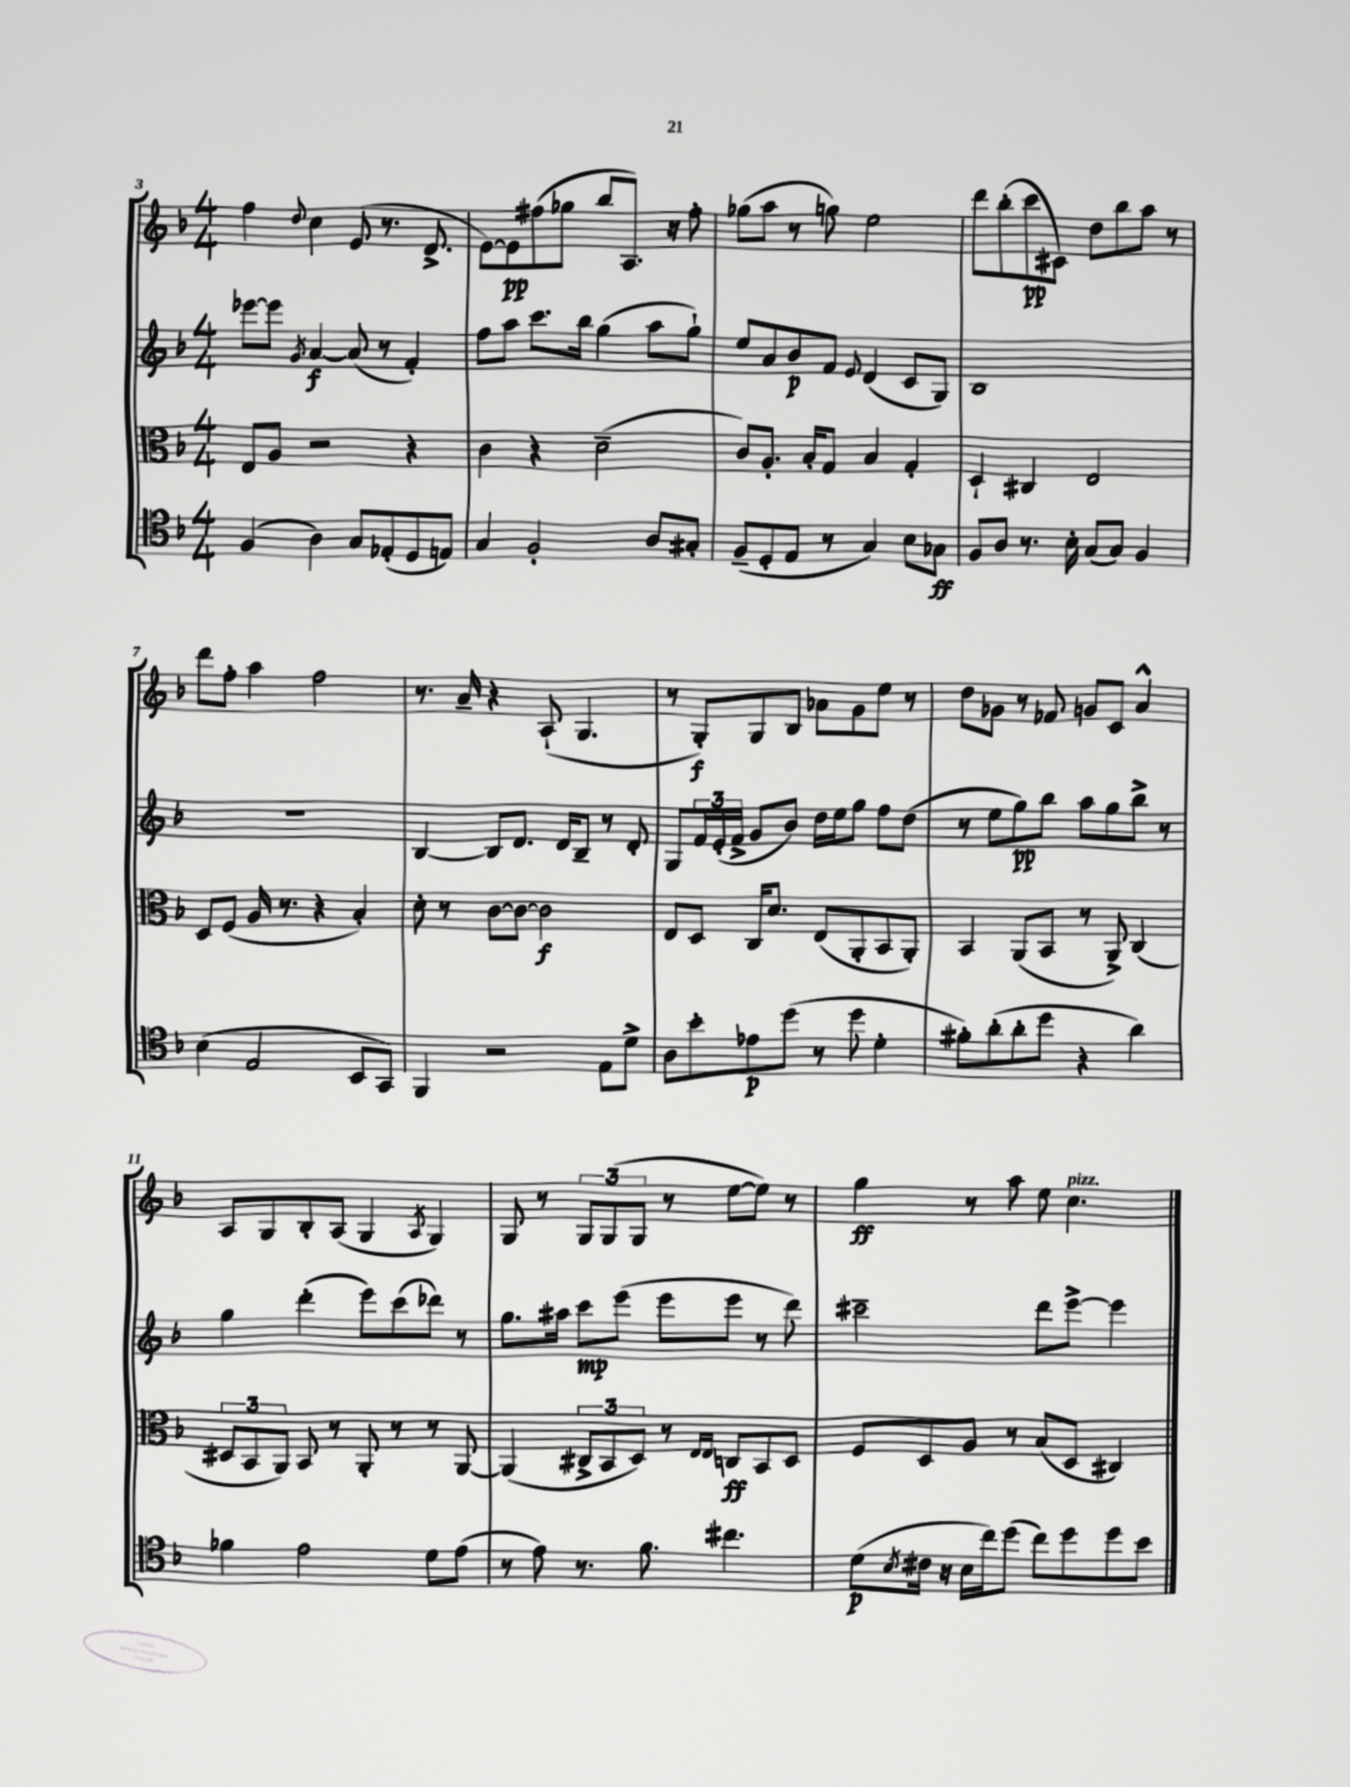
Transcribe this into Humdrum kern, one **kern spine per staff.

**kern	**kern	**kern	**kern
*staff4	*staff3	*staff2	*staff1
*clefC4	*clefC3	*clefG2	*clefG2
*k[b-]	*k[b-]	*k[b-]	*k[b-]
*M4/4	*M4/4	*M4/4	*M4/4
(4F	8E	[8eee-	4ff
.	8A	8eee-]	.
.	.	8qg	8qqdd
4A)	2r	[4a	4cc
8G	.	(8a]	(8e
(8E-'	.	8r	8.r
8D	4r	4f')	.
.	.	.	8.d^
8E)	.	.	.
=	=	=	=
4G	4c	8ff	[8e)
.	.	8aa	8e]
2F'	4r	8.ccc	(8ff#
.	.	.	8gg-
.	.	16bb-	.
.	(2d~	(4gg	8bb-
.	.	.	8.A)
8A	.	8aa	.
.	.	.	16r
8G#'	.	8gg`)	8ff#'
=	=	=	=
(8F~	8c)	8ee	(8gg-
8D'	8.A'	8a	8aa
8E	.	8b-	8r
.	16B-'	.	.
8r	8G	8f	8gg)
.	.	8qqe	.
4G)	4B-	(4d	2ee
8B-	4G'	8c	.
8G-	.	8G)	.
=	=	=	=
8F	4D`	1B-	8ddd
8A	.	.	(8bb-'
8.r	4C#	.	8ccc
.	.	.	8c#)
16B-'	.	.	.
(8G	2E	.	8dd
8G)	.	.	8bb-
4F	.	.	8aa
.	.	.	8r
=	=	=	=
(4B-	8D	1r	8ddd
.	(8F	.	8ff'
2E	16A	.	4aa
.	8.r	.	.
.	4r	.	2ff
8BB-	4B-')	.	.
8GG)	.	.	.
=	=	=	=
4FF	8d'	[4B-	8.r
.	8r	.	.
.	.	.	16a~
2r	[8c	8B-]	4r
.	8c_	8.d	.
.	2c]	.	(8A`
.	.	16d	.
.	.	8B-~	4.G
8E	.	8r	.
8d^	.	8d'	.
=	=	=	=
8A	8E	8G	8r
8b-'	8D	24f	8G')
.	.	(24e'	.
.	.	24f^	.
8e-	16C	8g	8G
.	8.d	.	.
(8dd	.	8b-)	8B-
8r	(8E	16dd	8a-
.	.	16ee	.
8dd	8AA'	8gg	8g
4d'	8BB-	8ff	8ee
.	8AA')	(8dd	8r
=	=	=	=
8f#')	4BB-	8r	8dd
(8a'	.	8ee	8g-
8a'	(8AA	8gg)	8r
8dd	8BB-	8bb-	8f-
4r	8r	8aa	8g
.	8AA^)	8gg	8c
4a)	(4C	8bb-^	4a^^
.	.	8r	.
=	=	=	=
4f-	12D#	4gg	8A
.	12BB-	.	.
.	.	.	8G
.	12AA)	.	.
2e	8BB-	(4ddd'	8B-'
.	8r	.	(8A
.	8AA'	8eee)	4G
.	8r	(8ccc	.
.	.	.	8qA
8d	8r	8ddd-)	4G)
(8e	[8AA	8r	.
=	=	=	=
8r	(4AA]	8.gg	8G
8e)	.	.	8r
.	.	16aa#	.
8.r	12C#^	8ccc	12G
.	12BB-	.	(12G
.	.	(8eee	.
.	12D)	.	12G
8.f	.	.	.
.	8r	8eee	8r
.	16qqE	.	.
.	16qqE	.	.
4.cc#	8C	8eee	[8ee
.	8BB-	8r	8ee])
.	8D	8ddd)	8r
=	=	=	=
(8d	8F	2ccc#~	4gg
8qB-	.	.	.
16c#	8D	.	.
16r	.	.	.
16B-	8A	.	8r
16cc)	.	.	.
(8dd	8r	.	8aa
8cc)	(8B-	8ddd	8ee
8dd	8D	[8eee^	4.cc
8dd	4C#)	4eee]	.
8b-	.	.	.
==	==	==	==
*-	*-	*-	*-
